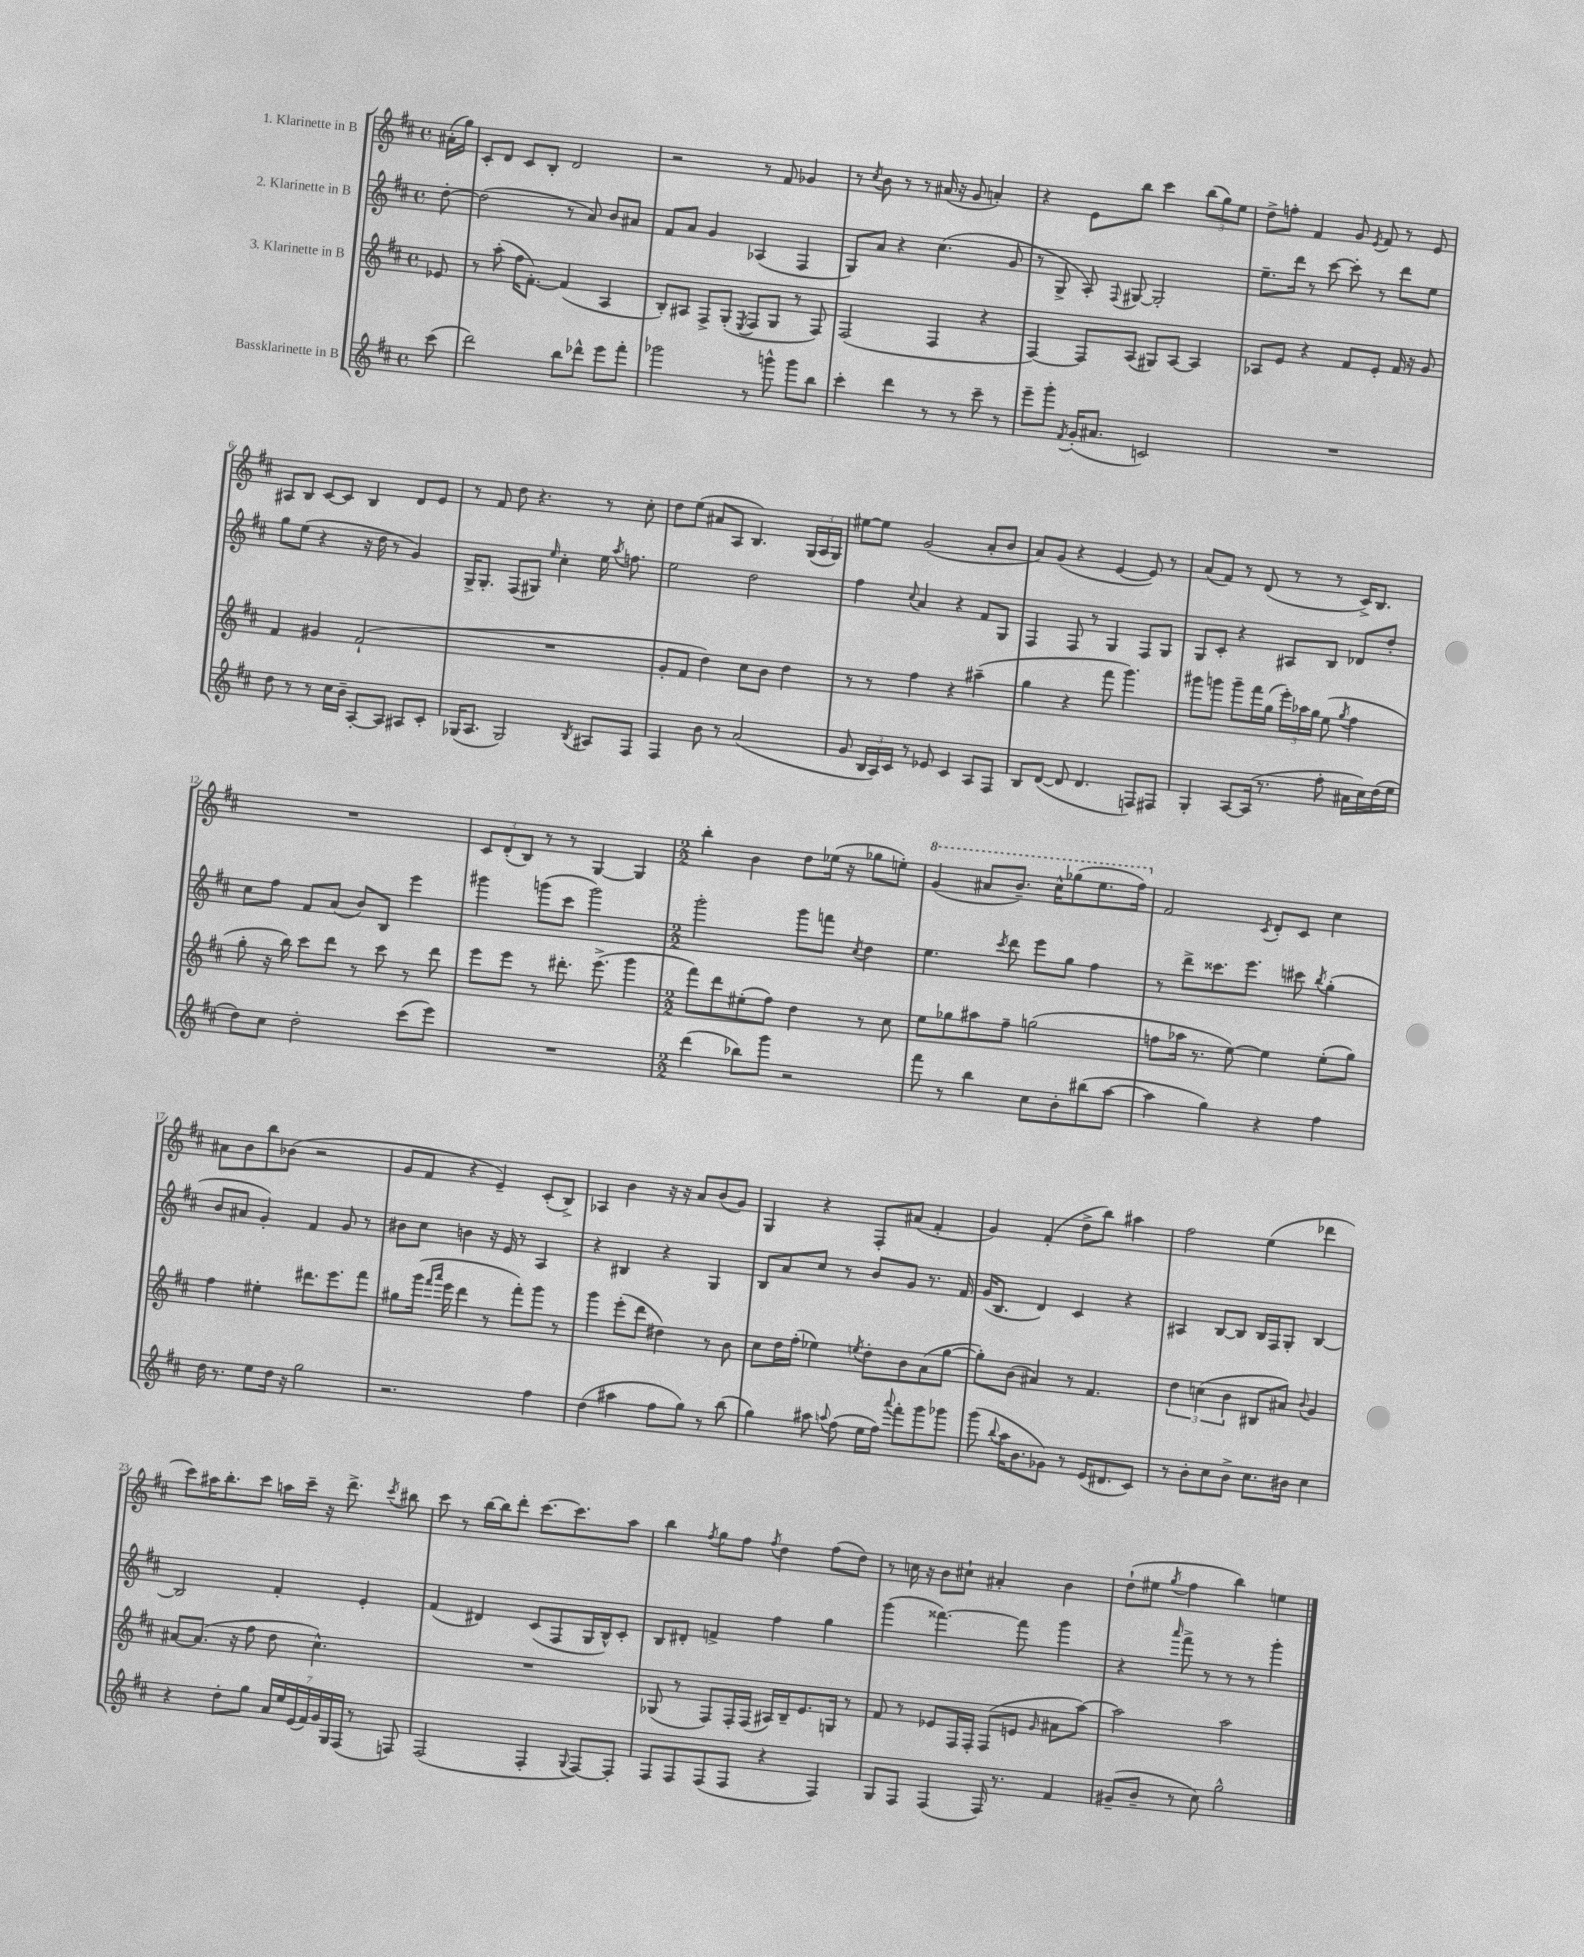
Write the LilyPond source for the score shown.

<<
\new StaffGroup <<
\new Staff = "s0" \with { instrumentName = "1. Klarinette in B" } {
    \clef treble \key d \major \defaultTimeSignature \time 4/4 \partial 8
    \autoBeamOff ais'16[-.( g''16]) |
    cis'8[-. d'8] cis'8[ b8]-. d'2 |
    r2 r8 fis'8 ges'4 |
    r8 \acciaccatura { cis''8 } b'8 r8 r8 ais'16( r16 g'8 a'4-.) |
    r4 e'8[ b''8] cis'''4 \tuplet 3/2 { b''8[( g''8) e''8] } |
    d''8[-> f''8]-. fis'4 g'8 \acciaccatura { e'8 } fis'8 r8 e'8 |
    ais8[ b8] cis'8[~ cis'8] b4 d'8[ e'8] |
    r8 fis'8 d''8 r4. r8 cis''8-. |
    d''8[ e''8]( ais'8[ a8] b4.) \tuplet 3/2 { g16[( a16 g16]) } |
    eis''8[~ eis''8] g'2( a'8[-. b'8] |
    a'8[) g'8]( r4 e'4~ e'8) r8 |
    a'8[( fis'8]) r8 d'8( r8 r8 cis'16[->) b8.] |
    R1 |
    \tuplet 3/2 { cis'8[ d'8-.( b8]) } r8 r8 g4~ g4 |
    \numericTimeSignature \time 2/2 b''4-. b'4 d''8[ ees''16]( r16 ges''8[ e''8]-.) |
    \ottava #1 g''4( ais''8[ b''8.]--) cis'''16[-^ ges'''8( e'''8. fis'''16]) \ottava #0 |
    fis'2 \acciaccatura { cis'8 } d'8[-. cis'8] cis''4 |
    ais'8[ b'8 b''8 bes'8]( r2 |
    g'8[ fis'8] r4 e'4--) cis'8[-.( b8]->) |
    aes4 b'4 r16 r16 a'8[ b'8( g'8]) |
    g4 r4 fis8[-. ais'8]( fis'4-. |
    g'4) fis'4-.( d''8[-> b''8]) ais''4 |
    fis''2 e''4( des'''4 |
    cis'''8[) ais''16 b''8.-. cis'''8] a''16[ cis'''16]-- r16 d'''8.-> \acciaccatura { cis'''8 } bis''8 |
    cis'''8 r8 b''16[~ b''16 d'''8]-. cis'''8.[~ cis'''8. a''8] |
    b''4 \acciaccatura { fis''8 } g''8[ fis''8] \acciaccatura { fis''8 } d''4 fis''8[( d''8]) |
    r8 c''16 r16 b'8[ cis''8]-! ais'4-. b'4 |
    d''8[-!( eis''8] \acciaccatura { g''8 } fis''4 b''4) e''4 \bar "|." |
}
\new Staff = "s1" \with { instrumentName = "2. Klarinette in B" } {
    \clef treble \key d \major \defaultTimeSignature \time 4/4 \partial 8
    \autoBeamOff d''8~-. |
    d''2( r8 a'8) b'8[ ais'8] |
    fis'8[ a'8] g'4 aes4( fis4 |
    g8[) a'8] r4 cis''4.( g'8 |
    r8 g8-> a8-.) \appoggiatura { fis8 } gis8~ gis2-. |
    e''8.[-- d'''16] r8 cis'''8~ cis'''8-. r8 d'''8[ e''8] |
    g''8[ e''8]( r4 r16 d''16 r8 g'4) |
    g16[-> g8.]-. fis8[( gis8]) \grace { e''16 } cis''4-. e''16 \acciaccatura { a''8 } f''8. |
    e''2 d''2 |
    fis''4 \appoggiatura { cis''8 } a'4 r4 fis'8[ g8] |
    fis4 fis8 r8 g4 fis8[ g8] |
    g8[ cis'8]-. r4 ais8[ b8] des'8[ d''8]-. |
    cis''8[ fis''8] fis'8[ a'8]( b'8[) b8] e'''4 |
    gis'''4 g'''8[( cis'''8] g'''2) |
    \numericTimeSignature \time 2/2 g'''2-. g'''8[ f'''8] \acciaccatura { cis''8 } d''4 |
    e''4. \acciaccatura { cis'''8 } d'''8 e'''8[ g''8] fis''4 |
    r8 d'''8[-> cisis'''8. e'''8.] cis'''8 \acciaccatura { b''8 } g''4-.( |
    b'8[ ais'8] g'4-.) fis'4 g'8 r8 |
    bis'8[ cis''8] b'4 r16 e'16 r8 a4 |
    r4 bis4 r4 g4 |
    b8[ a'8 cis''8] r8 b'8[ g'8] r8. fis'16 |
    g'16[( b8.] d'4) cis'4 r4 |
    ais4 b8[~ b8] b16[ fis16 g8]-. b4~ |
    b2 fis'4-. e'4-. |
    fis'4( dis'4) cis'8[( fis8 g16 b16-^) cis'8]-. |
    b8[ dis'8]-. f'4-> fis''4 g''4 |
    g'''4( fisis'''4.~) fisis'''8 g'''4 |
    r4 \grace { a'''16 } fis'''8-> r8 r8 r8 g'''4-. \bar "|." |
}
\new Staff = "s2" \with { instrumentName = "3. Klarinette in B" } {
    \clef treble \key d \major \defaultTimeSignature \time 4/4 \partial 8
    \autoBeamOff ees'8 |
    r8 a''8-.( fis''16[ fis'8.]~-.) fis'4( a4 |
    b8[-.) ais8] fis8[-> g8]-.( \acciaccatura { e8 } fis8[ g8] r8 fis8) |
    fis2( fis4 r4 |
    fis4~) fis8[ a8]( gis8[) a8]~ a4 |
    aes8[ e'8] r4 fis'8[ e'8]-. fis'16 r16 g'8 |
    fis'4 gis'4 fis'2-!( |
    R1 |
    g'8[-. fis'8] d''4) cis''8[ b'8] d''4 |
    r8 r8 fis''4 r4 ais''4--( |
    g''4 r4 fis'''8 g'''4.) |
    gis'''8[ g'''8] g'''8[-- fis'''16 g''16]( \tuplet 3/2 { e'''16[-.) aes''16 g''16] } e''8( \acciaccatura { g''8 } fis''4 |
    g''8-. r16 b''16) cis'''8[ d'''8] r8 cis'''8 r8 d'''8 |
    e'''8[ e'''8] r8 dis'''8.-. e'''8.->( g'''4 |
    \numericTimeSignature \time 2/2 fis'''8[) d'''8 eis''8-.( fis''8]) d''4 r8 cis''8 |
    e''8[ ges''8 ais''8 fis''8]-- g''2( |
    f''8[ aes''16] r8. e''8~) e''4 e''8[-.( g''8]) |
    fis''4 eis''4-. dis'''8.[ e'''8. fis'''8] |
    gis''8[ g'''16]( \grace { fis'''16[ a'''16] } e'''16 d'''4 r8 fis'''8[-.) g'''8] r8 |
    g'''4 e'''8[-.( d'''8] dis''4) r8 b'8 |
    cis''8[ d''16 fis''16]-.( ees''4) \acciaccatura { e''8 } d''8[-. b'8 a'8( g''8]~ |
    g''8[-.) b'8]( ais'4) r8 fis'4. |
    \tuplet 3/2 { d''4 c''4( b'4 } bis8[ ais'8]) \appoggiatura { b'8 } g'4 |
    ais'8[~ ais'8.]( r16 fis''8 d''8 cis''4.-^) |
    R1 |
    ges8( r8 fis8[) fis16-. fis16]( ais16[) b16-- e'8. g16] r8 |
    fis'8 r8 ees'8[ fis16 fis16]-. fis8[( e'8] \grace { g'16 } ais'8[ a''8]~) |
    a''2 a''2 \bar "|." |
}
\new Staff = "s3" \with { instrumentName = "Bassklarinette in B" } {
    \clef treble \key d \major \defaultTimeSignature \time 4/4 \partial 8
    \autoBeamOff cis'''8( |
    d'''2) b''8[ des'''8]-^ e'''8[ fis'''8]-. |
    ges'''2 r8 g'''8-^ g'''8[ b''8] |
    cis'''4-. d'''4 r8 r8 cis'''8-- r8 |
    e'''8[-- g'''8]-. \acciaccatura { fis'8 } g'16[-.( ais'8.] c'2) |
    R1 |
    d''8 r8 r8 cis''16[ b'16]-- a8[~-. a8] ais8[ cis'8]-. |
    ges16[( a8.] ges2) \acciaccatura { b8 } ais8[ fis8] |
    fis4 b'8 r8 a'2( |
    g'8 \tuplet 3/2 { b16[ a16) cis'16] } r8 ees'8 cis'4 a8[ fis8] |
    b8[ d'8]~( d'8 d'4. f8[) fis8] |
    g4-. a8[~ a16]( r8. fis''8-. ais'16[ cis''16) d''16( e''16] |
    d''8[) cis''8] d''2-. cis'''8[( e'''8]) |
    R1 |
    \numericTimeSignature \time 2/2 d'''4( bes''8[) g'''8] r2 |
    fis'''8 r8 b''4 cis''8[ b'8-. bis''8( a''8]~ |
    a''4 g''4) r4 fis''4 |
    d''16 r8. e''8[ d''16] r16 g''2 |
    r2. fis''4 |
    d''4( ais''4 fis''8[ g''8]) r8 b''8( |
    g''4) ais''8 \appoggiatura { a''8 } fis''8( e''16[ fis''16]) \appoggiatura { a'''8 } fis'''8[-. g'''8 ges'''8] |
    g'''8( \appoggiatura { b''8 } a''16[ b'8. ges'8]) r8 e'16[( dis'8. cis'8]) |
    r8 b'8[-. cis''8 b'8]-> cis''8.[ bis'16] cis''4 |
    r4 d''8[-. g''8] \tuplet 7/4 { a'16[ e''16 e'16( fis'16) g'16 g16 fis16]( } r8 f8) |
    fis2( fis4-. \appoggiatura { g8 } fis8[~) fis8]-. |
    fis8[ fis8 fis8( fis8] r4 fis4) |
    g8[ fis8] fis4( fis16) r8. fis'4 |
    gis'8[--( b'8]-- r8 cis''8) g''2-^ \bar "|." |
}
>>
>>
